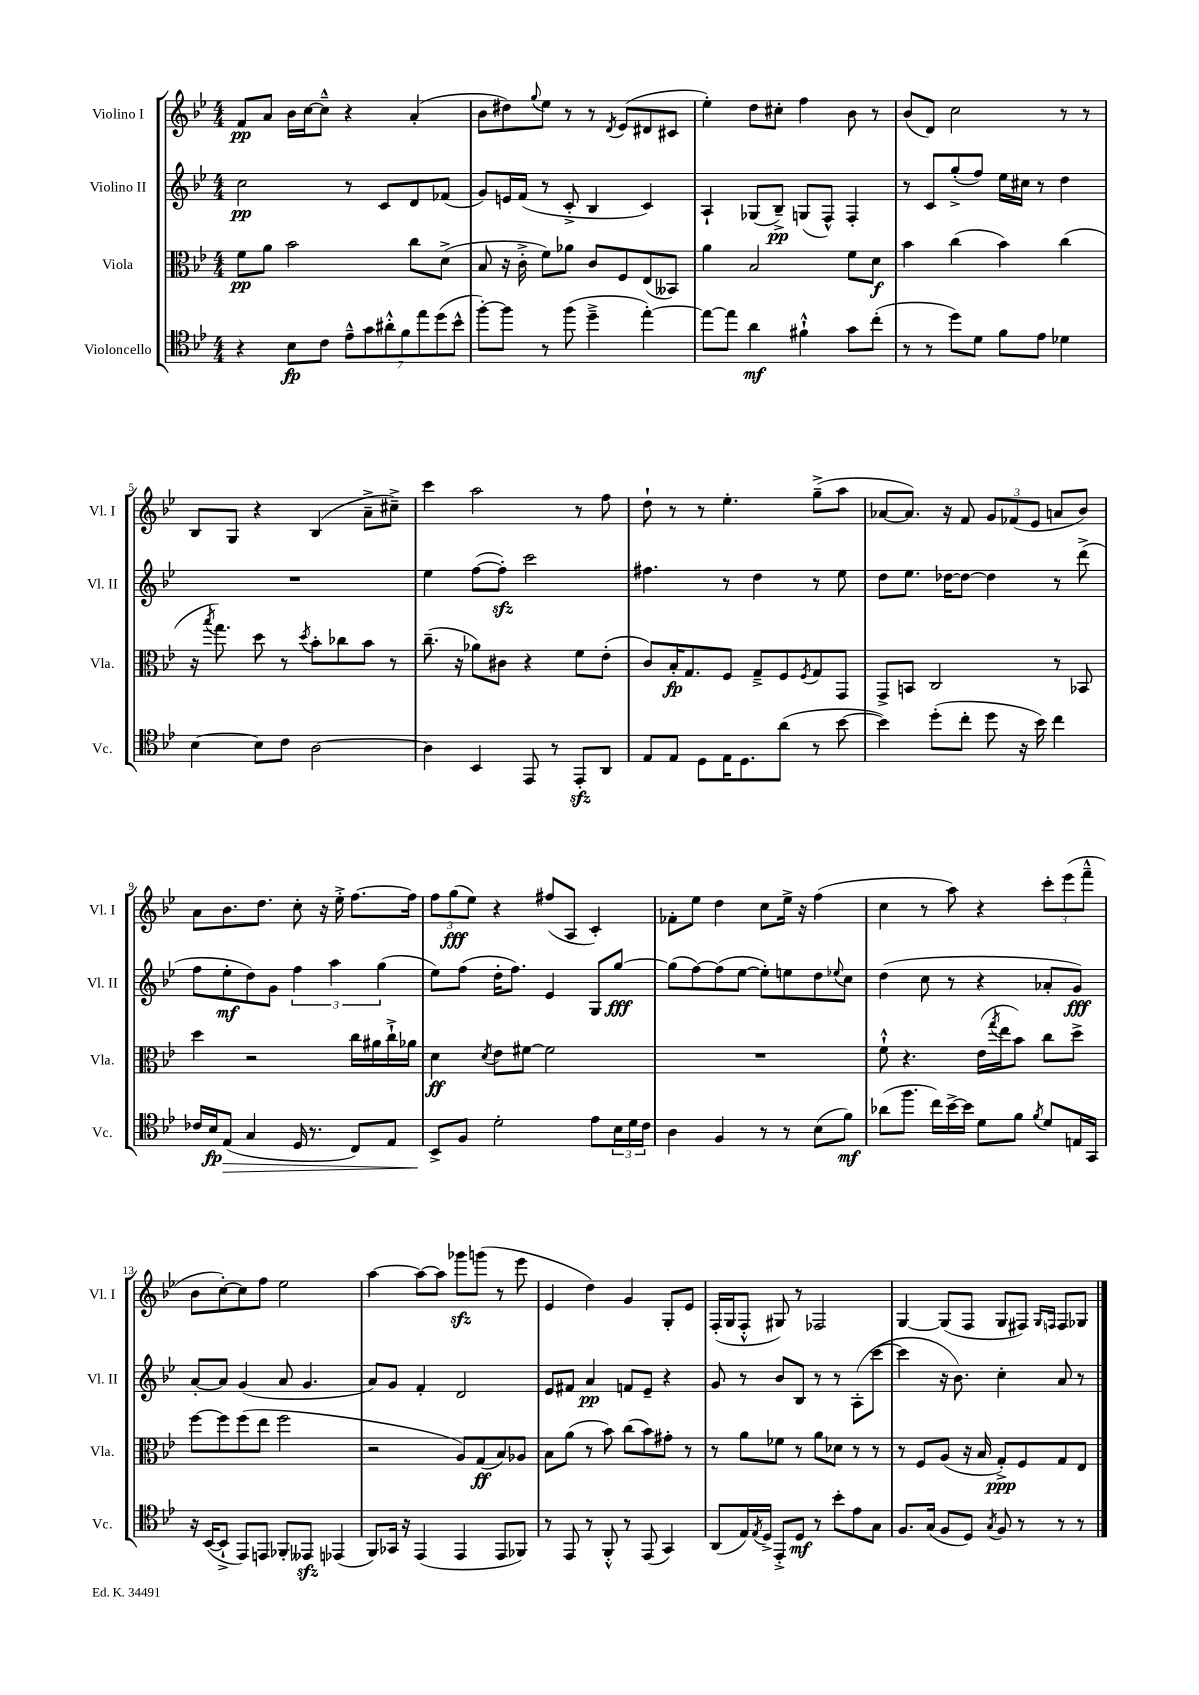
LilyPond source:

<<
\new StaffGroup <<
\new Staff = "s0" \with { instrumentName = "Violino I" shortInstrumentName = "Vl. I" } {
    \clef treble \key bes \major \numericTimeSignature \time 4/4
    f'8\pp a'8 bes'16 c''16~ c''8---^ r4 a'4-.( |
    bes'8 dis''8) \appoggiatura { g''8 } ees''8 r8 r8 \acciaccatura { d'8 } ees'8( dis'8 cis'8 |
    ees''4-.) d''8 cis''8-. f''4 bes'8 r8 |
    bes'8( d'8) c''2 r8 r8 |
    bes8 g8 r4 bes4( a'8---> cis''8--->) |
    c'''4 a''2 r8 f''8 |
    d''8-! r8 r8 ees''4.-. g''8--->( a''8 |
    aes'8~ aes'8.) r16 f'8 \tuplet 3/2 { g'8 fes'8( ees'8 } a'8 bes'8) |
    a'8 bes'8. d''8. c''8-. r16 ees''16-.-> f''8.~ f''16 |
    \tuplet 3/2 { f''8 g''8\fff( ees''8) } r4 fis''8( a8 c'4-.) |
    fes'8-. ees''8 d''4 c''8 ees''16-> r16 f''4( |
    c''4 r8 a''8) r4 \tuplet 3/2 { c'''8-. ees'''8( f'''8---^ } |
    bes'8 c''8~-.) c''8 f''8 ees''2 |
    a''4~ a''8~ a''8 ges'''8\sfz g'''8( r8 ees'''8 |
    ees'4 d''4) g'4 g8-. ees'8 |
    f16-.( g16 f8-.-^ gis8) r8 fes2 |
    g4~ g8( f8 g8 fis8) \grace { g16 f16 } f8 ges8 \bar "|." |
}
\new Staff = "s1" \with { instrumentName = "Violino II" shortInstrumentName = "Vl. II" } {
    \clef treble \key bes \major \numericTimeSignature \time 4/4
    c''2\pp r8 c'8 d'8 fes'8( |
    g'8) e'16 f'16( r8 c'8-.-> bes4 c'4) |
    a4-! ges8( bes8--->\pp) g8( f8-^) f4-. |
    r8 c'8 g''8-.->( f''8) ees''16 cis''16 r8 d''4 |
    R1 |
    ees''4 f''8~( f''8-.\sfz) c'''2 |
    fis''4. r8 d''4 r8 ees''8 |
    d''8 ees''8. des''16~ des''8~ des''4 r8 d'''8->( |
    f''8 ees''8-.\mf d''8) g'8 \tuplet 3/2 { f''4 a''4 g''4( } |
    ees''8) f''8( d''16-. f''8.) ees'4 g8 g''8~\fff |
    g''8( f''8~) f''8( ees''8~ ees''8-.) e''8 d''8 \appoggiatura { ees''8 } c''8 |
    d''4( c''8 r8 r4 aes'8-. g'8\fff) |
    a'8~-. a'8 g'4( a'8 g'4. |
    a'8) g'8 f'4-. d'2 |
    ees'8 fis'8 a'4\pp f'8 ees'8-- r4 |
    g'8 r8 bes'8 bes8 r8 r8 a8-.( c'''8~ |
    c'''4 r16 bes'8.) c''4-. a'8 r8 \bar "|." |
}
\new Staff = "s2" \with { instrumentName = "Viola" shortInstrumentName = "Vla." } {
    \clef alto \key bes \major \numericTimeSignature \time 4/4
    f'8\pp a'8 bes'2 c''8 d'8->( |
    bes8 r16 c'16-.-> f'8) aes'8 c'8 f8 ees8( beses,8) |
    a'4 bes2 f'8 d'8\f |
    bes'4 c''4( bes'4) c''4( |
    r16 \acciaccatura { bes''8 } g''8.) d''8 r8 \acciaccatura { d''8 } bes'8-. ces''8 bes'8 r8 |
    c''8.--( r16 aes'8) cis'8 r4 f'8 ees'8-.( |
    c'8) bes16-.\fp g8. f8 g8---> f8 \acciaccatura { f8 } g8 g,8 |
    g,8-> b,8 c2 r8 bes,8 |
    d''4 r2 c''16 ais'16 c''16-!-> aes'16 |
    d'4\ff \acciaccatura { d'8 } ees'8 fis'8~ fis'2 |
    R1 |
    f'8-!-^ r4. ees'16( \acciaccatura { g''8 } ees''16 bes'8) c''8 d''8-> |
    f''8~ f''8 f''8( ees''8 f''2 |
    r2 a8) g8\ff( bes8) aes8 |
    bes8 a'8( r8 bes'8) c''8( bes'8) gis'8-. r8 |
    r8 a'8 fes'8 r8 a'8 des'8 r8 r8 |
    r8 f8 a8( r16 bes16 g8-.->\ppp) f8 g8 ees8 \bar "|." |
}
\new Staff = "s3" \with { instrumentName = "Violoncello" shortInstrumentName = "Vc." } {
    \clef tenor \key bes \major \numericTimeSignature \time 4/4
    r4 bes8\fp c'8 \tuplet 7/4 { ees'8---^ g'8 ais'8-.-^ f'8 ees''8 d''8( bes'8-^ } |
    f''8~-.) f''8 r8 f''8( d''4---> ees''4~-.) |
    ees''8~ ees''8 a'4\mf fis'4-!-^ g'8 c''8-.( |
    r8 r8 d''8) d'8 f'8 ees'8 des'4 |
    bes4~ bes8 c'8 a2~ |
    a4 bes,4 ees,8 r8 ees,8-.\sfz a,8 |
    ees8 ees8 d8 ees16 d8. a'8( r8 bes'8~ |
    bes'4) d''8-.( c''8-. d''8 r16 bes'16) c''4 |
    ces'16 bes16\fp ees8\>( g4 d16 r8. c8) ees8 |
    bes,8->\! f8 d'2-. ees'8 \tuplet 3/2 { bes16 d'16 c'16 } |
    a4 f4 r8 r8 bes8( f'8\mf) |
    aes'8( f''8. c''16) bes'16~-> bes'16 d'8 f'8 \acciaccatura { f'8 } d'8 e16 g,16 |
    r16 bes,16~( bes,8-!-> ees,8) e,8 fes,8-. eeses,8\sfz ees,4( |
    f,8) ges,16 r16 ees,4( ees,4 ees,8 fes,8) |
    r8 ees,8 r8 f,8-.-^ r8 ees,8( g,4) |
    a,8( ees16) \acciaccatura { ees8 } d16-> ees,8-.-> d8\mf r8 bes'8-. ees'8 g8 |
    f8. g16( f8 d8) \acciaccatura { g8 } f8 r8 r8 r8 \bar "|." |
}
>>
>>
